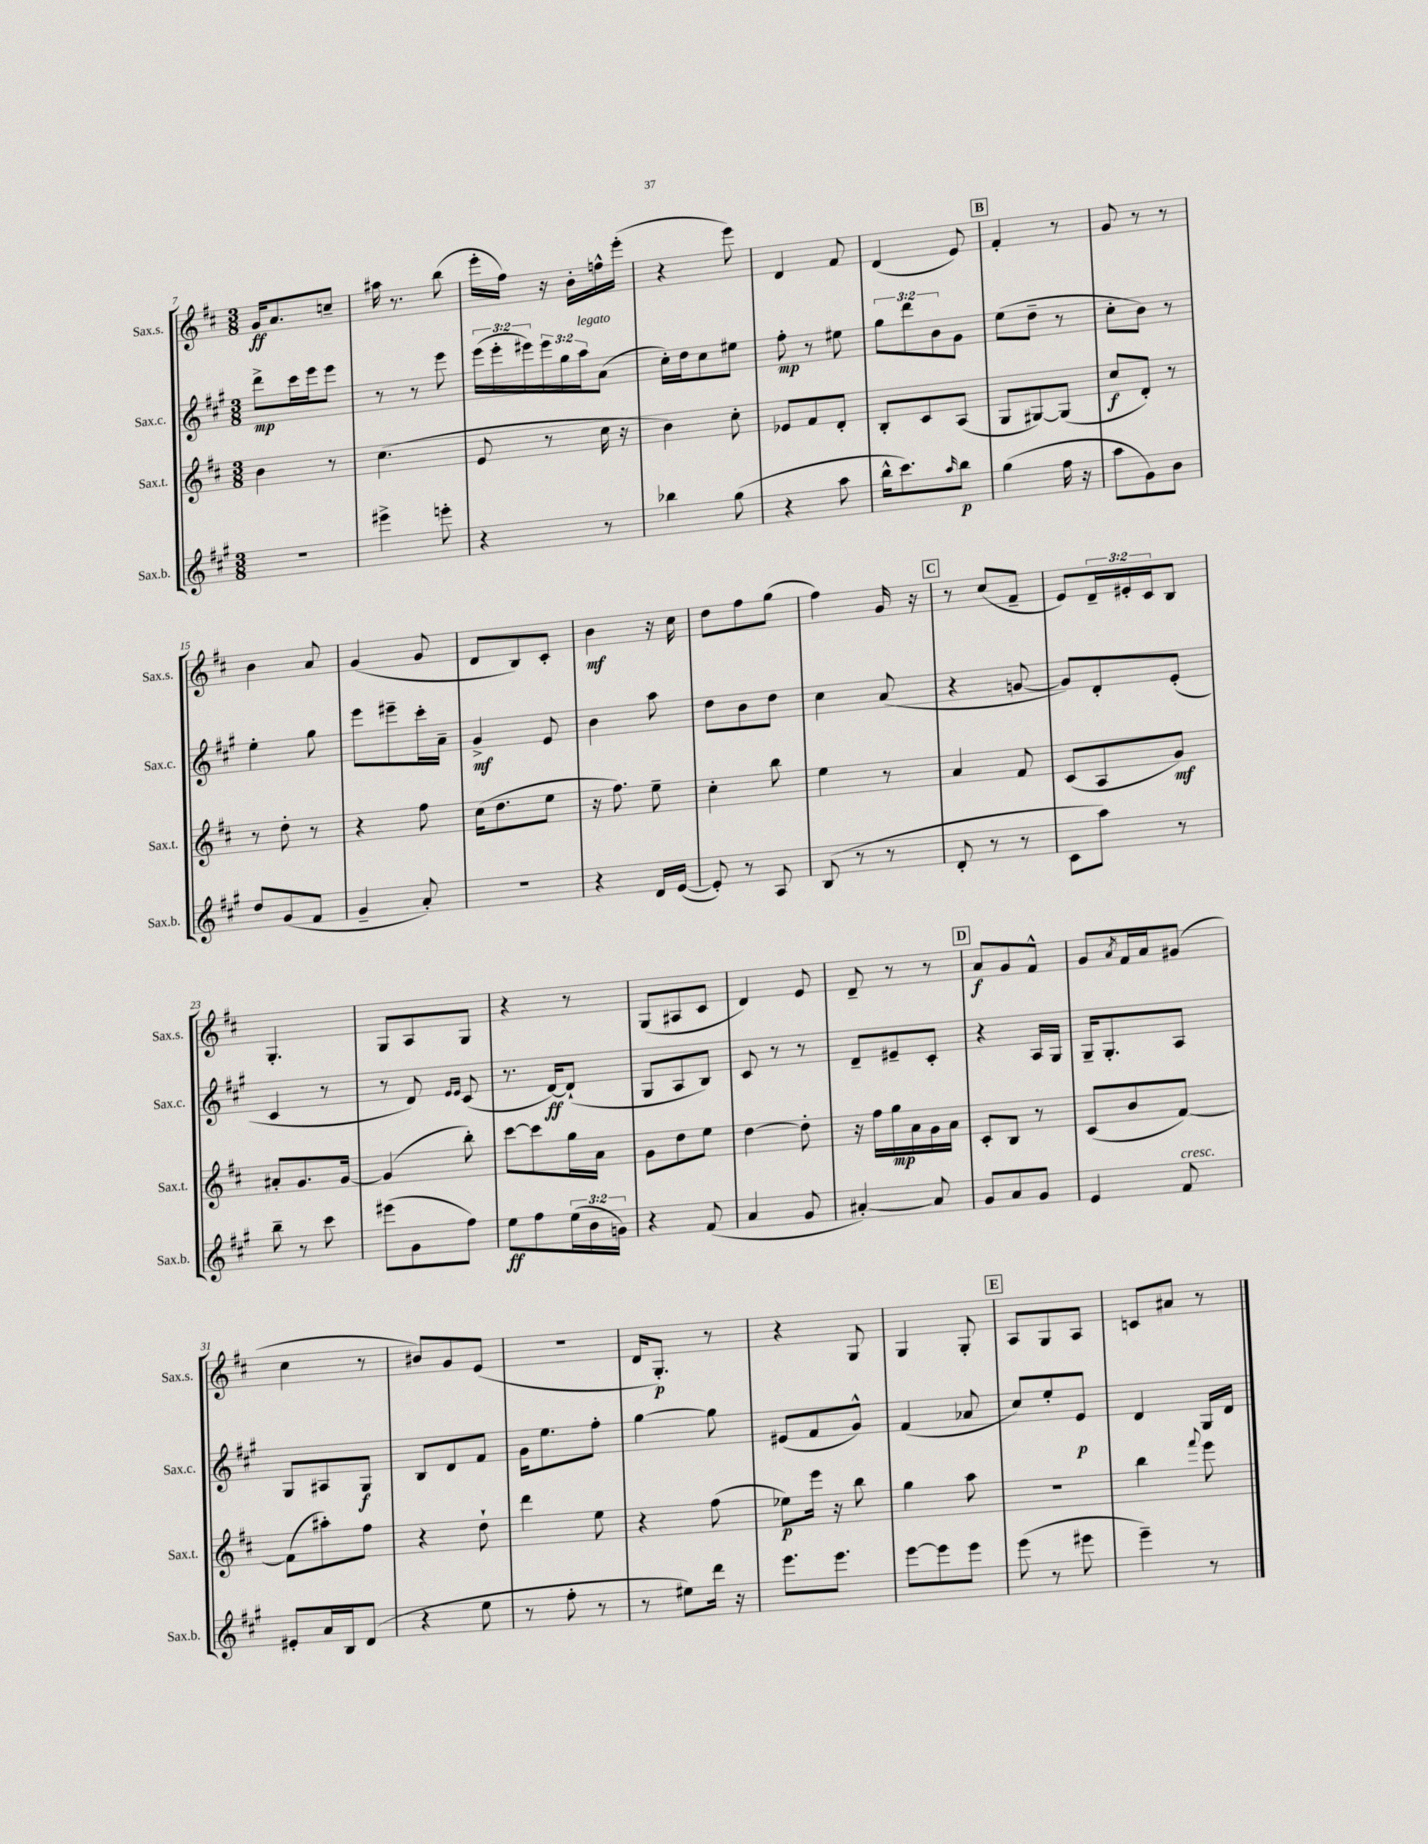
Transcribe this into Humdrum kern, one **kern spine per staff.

**kern	**kern	**kern	**kern
*staff4	*staff3	*staff2	*staff1
*clefG2	*clefG2	*clefG2	*clefG2
*k[f#c#g#]	*k[f#c#]	*k[f#c#g#]	*k[f#c#]
*M3/8	*M3/8	*M3/8	*M3/8
4.r	4b	8ddd^	16g
.	.	.	8.a
.	.	16ccc#	.
.	.	16eee	.
.	8r	8eee	8cc~
=	=	=	=
4eee#^	(4.cc#	8r	16aa#
.	.	.	8.r
.	.	8r	.
8eee'	.	8eee	(8bb
=	=	=	=
4r	8e	(24eee	16eee'
.	.	24eee'	.
.	.	.	16ff#)
.	.	24eee#)	.
.	8r	24eee#	16r
.	.	24gg#	.
.	.	.	16b'
.	.	24aa	.
8r	16cc#	(8a	16ff^^
.	16r	.	(16eee'
=	=	=	=
4bb-	4b)	16cc#')	4r
.	.	16dd	.
.	.	8cc#	.
(8gg#	8cc#'	8ee#	8eee)
=	=	=	=
4r	8e-	8ff#'	4d
.	8f#	8r	.
8aa	8d'	8ee#	8f#
=	=	=	=
16bb^^	8B'	12gg#	(4d
8.ccc#)	.	.	.
.	.	12ddd	.
.	8c#	.	.
.	.	12b	.
16qqaa	.	.	.
8bb	(8A	8g#	8e)
=	=	=	=
(4gg#	8G	(8ee	4f#'
.	[8G#)	8dd~	.
16ff#	(8G#]	8r	8r
16r	.	.	.
=	=	=	=
8aa	8cc#	8cc#'	8g
8g#)	8d')	8b)	8r
8b	8r	8r	8r
=	=	=	=
8dd	8r	4ee'	4b
(8g#	8dd'	.	.
8f#	8r	8gg#	8a
=	=	=	=
4g#~	4r	8eee	(4g
.	.	8eee#~	.
8a')	8ff#	16ccc#'	8g
.	.	16a~	.
=	=	=	=
4.r	(16cc#	4g#^	8d
.	8.dd	.	.
.	.	.	8B)
.	8ee	8e	8c#'
=	=	=	=
4r	16r	4b	4b
.	8.ff#)	.	.
16d	8ee~	8aa	16r
([16e	.	.	16cc#
=	=	=	=
8e'])	4cc#'	8dd	8dd
8r	.	8b	8ff#
8A	8bb	8dd	(8gg
=	=	=	=
(8B	4ee	4cc#	4ff#)
8r	.	.	.
8r	8r	(8a	16g
.	.	.	16r
=	=	=	=
8d'	4a	4r	8r
8r	.	.	(8cc#
8r	8f#	[8g	8f#~
=	=	=	=
8c#	(8c#	8g])	8e)
8aa)	8A	8d'	24d~
.	.	.	24e#'
.	.	.	24c#
8r	8g)	(8e'	8B
=	=	=	=
8bb~	8a#'	4c#	4.G'
8r	8.g	.	.
8ccc#	.	8r	.
.	[16g	.	.
=	=	=	=
(8eee#	(4g]	8r	8G
8g#	.	8d)	8A
.	.	16qqe	.
.	.	16qqe	.
8ff#)	8bb')	(8c#	8G
=	=	=	=
8ee	[8ccc#	8.r	4r
8ff#	8ccc#]	.	.
.	.	[16d)	.
(24ee	16gg	(8d`]	8r
24b	.	.	.
.	16a	.	.
24g)	.	.	.
=	=	=	=
4r	8g	8G#	(8G
.	8dd	8A	8A#
(8f#	8ee	8B)	8c#
=	=	=	=
4a	[4dd	8c#	4d)
.	.	8r	.
8g#	8dd']	8r	8e
=	=	=	=
[4a#')	16r	8d~	8d~
.	16ff#	.	.
.	16gg	8e#~	8r
.	16a	.	.
8a#]	16g	8c#'	8r
.	16a	.	.
=	=	=	=
8g#	8c#'	4r	8a
8a	8B	.	8g
8g#	8r	16A	8f#^^
.	.	16G#	.
=	=	=	=
4e	(8c#	16G#~	8g
.	.	8.G#'	.
.	.	.	8qa
.	8b	.	16f#
.	.	.	16a
8f#	[8f#)	8A	(8g#
=	=	=	=
8e#'	(8f#]	8G#	4cc#
16a	8aa#')	8A#	.
16B	.	.	.
(8d	8ff#	8G#	8r
=	=	=	=
4r	4r	8B	8b#)
.	.	8d	8g
8ee	8dd`	8f#	(8e
=	=	=	=
8r	4ddd	16g#	4.r
.	.	8.ee	.
8ff#'	.	.	.
8r	8ee	8ff#'	.
=	=	=	=
8r	4r	[4gg#	16d
.	.	.	8.G')
8ee#)	.	.	.
16ddd	(8ff#	8gg#]	8r
16r	.	.	.
=	=	=	=
8.eee	8ee-)	(8e#	4r
.	16eee	8f#	.
8.eee	16r	.	.
.	8bb	8g#^^)	8G
=	=	=	=
[8eee	4gg	(4f#	4G
8eee]	.	.	.
8eee	8aa	8a-	8G'
=	=	=	=
(8eee	4.r	8cc#)	8A
8r	.	8ee'	8G
8eee#	.	8e	8A
=	=	=	=
4eee~)	4bb	4d	8c
.	.	.	8a#
.	8qqfff#	.	.
8r	8eee	16G#	8r
.	.	16d	.
==	==	==	==
*-	*-	*-	*-
